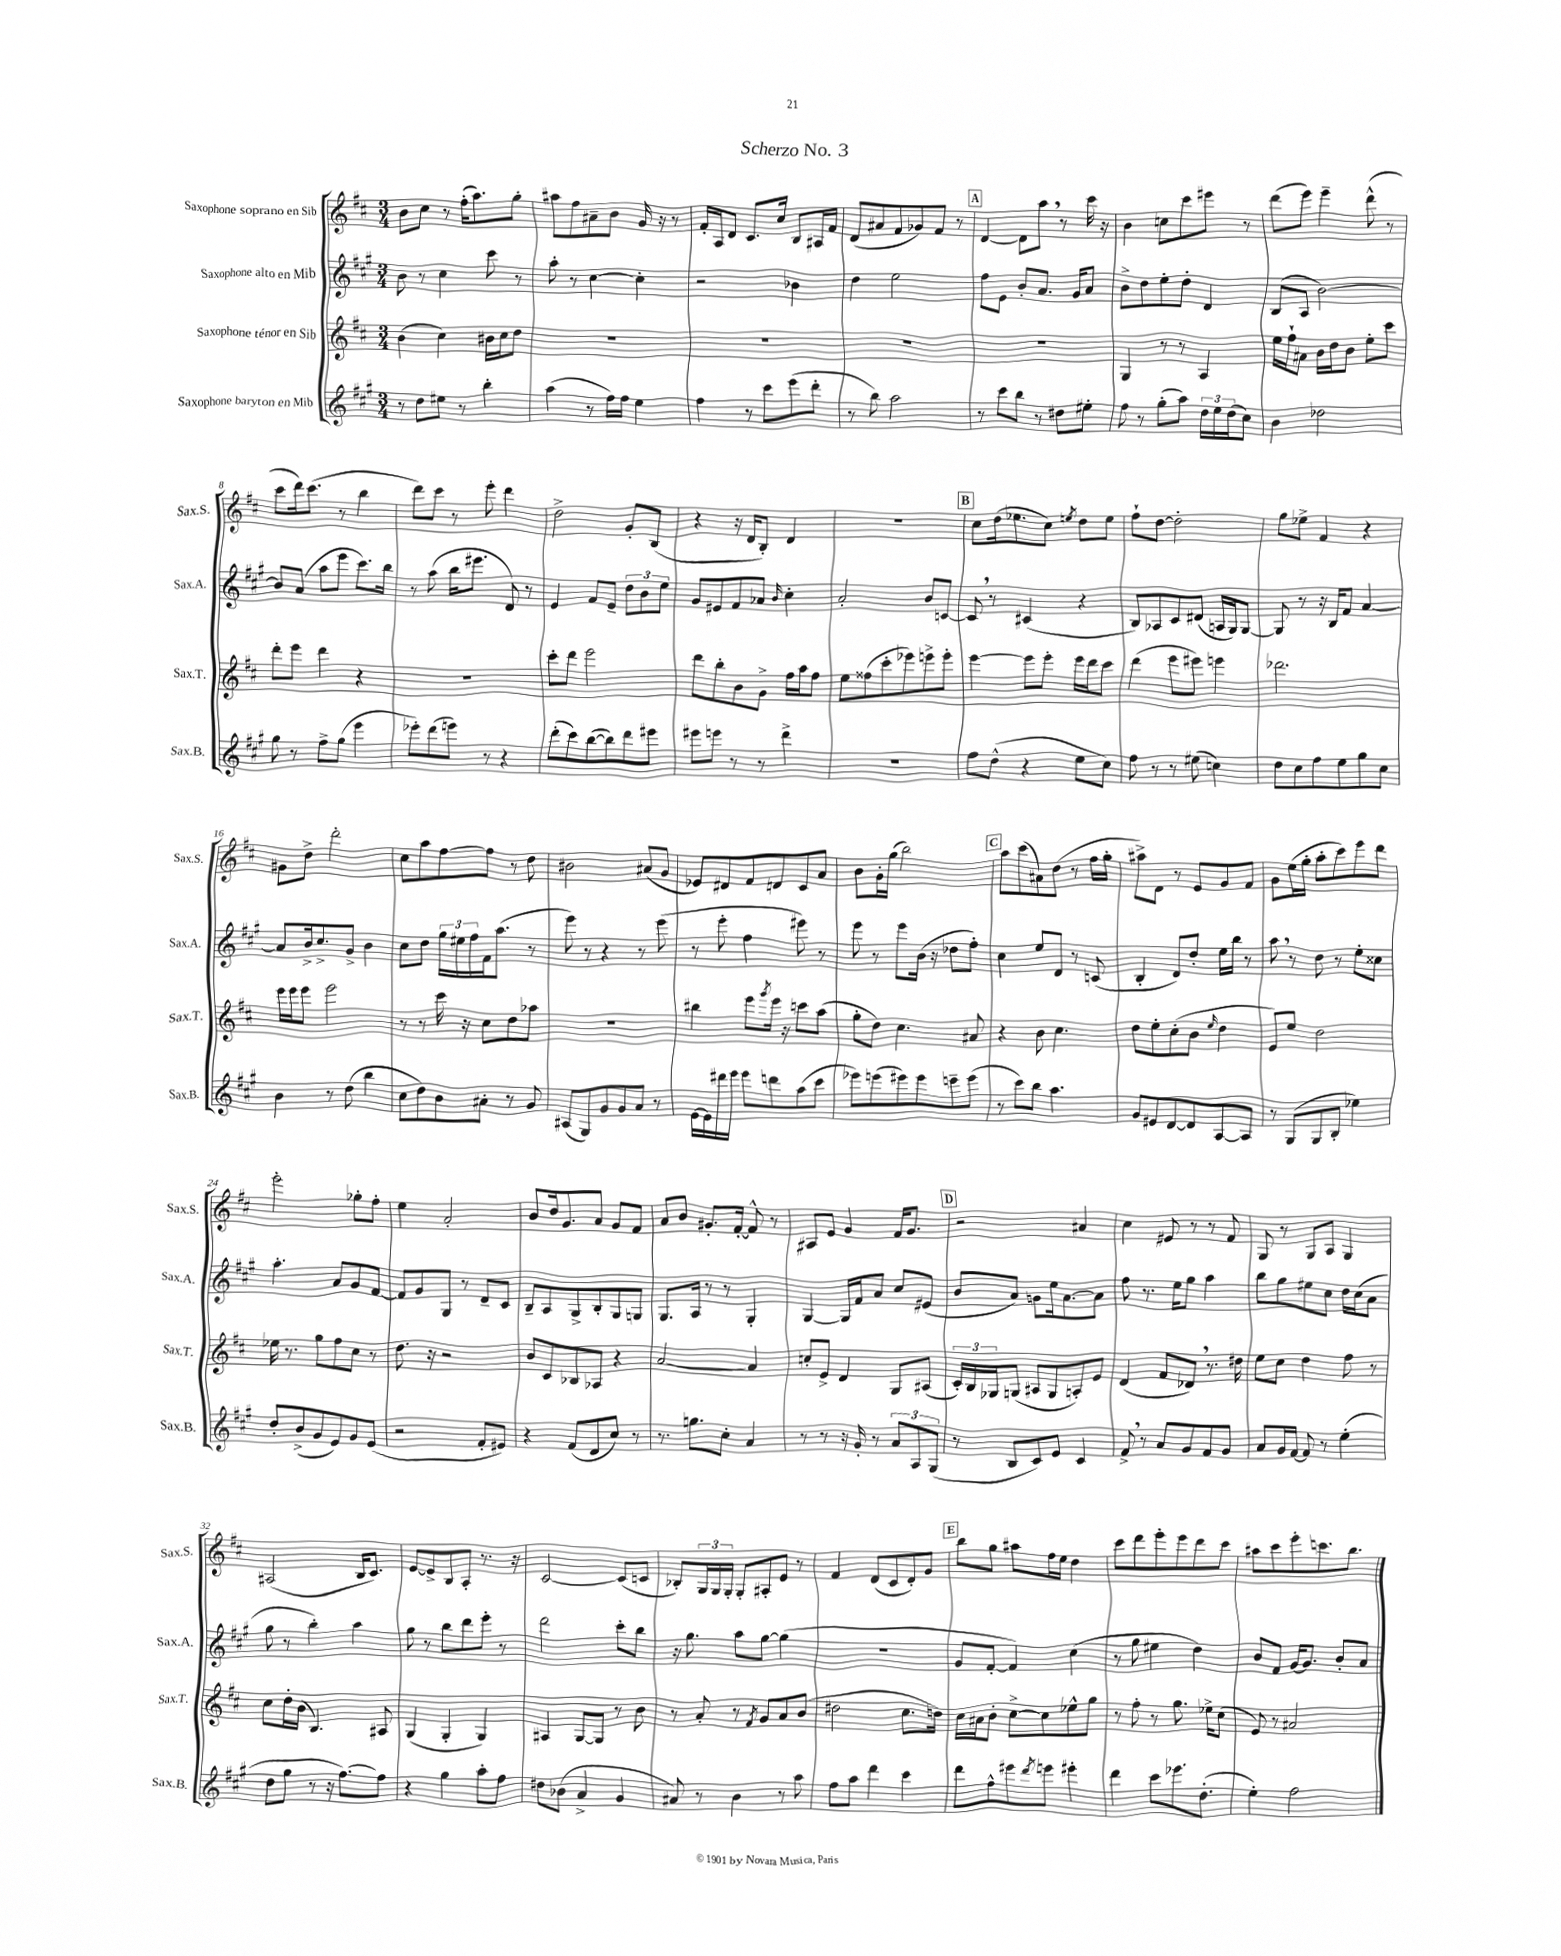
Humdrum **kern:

**kern	**kern	**kern	**kern
*staff4	*staff3	*staff2	*staff1
*clefG2	*clefG2	*clefG2	*clefG2
*k[f#c#g#]	*k[f#c#]	*k[f#c#g#]	*k[f#c#]
*M3/4	*M3/4	*M3/4	*M3/4
8r	(4b\	8b\	8b\L
8dd\L	.	8r	8cc#\J
8ee#\J	4cc#\)	4cc#\	8r
8r	.	.	(16ff#'\LK
.	.	.	8.aa\)
4bb'\	16b#\LL	8ccc#\	.
.	16cc#\J	.	.
.	8dd\J	8r	8gg'\J
=	=	=	=
(4aa\	2.r	8aa'\	8aa#\L
.	.	8r	8ff#\
8r	.	[4cc#\	8a#~\
16ff#\LL)	.	.	8b\J
16ff#\JJ	.	.	.
4ee\	.	4cc#'\]	16g/
.	.	.	16r
.	.	.	8r
=	=	=	=
4ff#\	2.r	2r	16f#'/LL
.	.	.	16A/J
.	.	.	8d/J
8r	.	.	8.c#/L
8ccc#\L	.	.	.
.	.	.	16cc#/Jk
(8eee\	.	4b-\	8B/L
8ddd'\J	.	.	16A#/L
.	.	.	16f#/JJ
=	=	=	=
8r	2.r	4dd\	(8d/L
8bb\)	.	.	8a#/
2aa\	.	2ee\	8f#/
.	.	.	8g-/)
.	.	.	8f#/J
.	.	.	8r
=	=	=	=
8r	2.r	8ff#\L	[4d/
8ccc#\L	.	8e\J	.
8bb\J	.	8b'/L	8d\]L
8r	.	8.a/J	8aa\J
8dd#\L	.	.	8r
.	.	16g#/LK	.
8ee#'\J	.	8a/J	16ccc#\
.	.	.	16r
=	=	=	=
8ff#\	4G/	8b^\L	4b\
8r	.	8dd\	.
(8gg#'\L	8r	8ee'\	8cc\L
8aa\J)	8r	8dd'\J	8ccc#\
24dd\LL	4A/	4d/	8eee#\J
24ee\	.	.	.
(24dd\J	.	.	.
8cc#\J)	.	.	8r
=	=	=	=
4b\	16ee\LL	(8B/L	(8ddd\L
.	16ff#`\J	.	.
.	8a#\J	8A/J	8eee\J)
2dd-\	16b\LL	[2b\)	4eee~\
.	16dd\J	.	.
.	8b\J	.	.
.	8ee'\L	.	(8ddd^^\
.	8ccc#\J	.	8r
=	=	=	=
8gg#\	8ddd'\L	8b/]L	8ccc#\L
8r	8eee\J	(8a/J	16ddd\k)
.	.	.	(8.ccc#\J
8ff#^\L	4ddd\	8aa\L	.
(8gg#\J	.	8eee\J	8r
4eee\	4r	8.ccc#\L)	4bb\
.	.	16bb\Jk	.
=	=	=	=
8eee-'\L)	2.r	8r	8ddd\L)
(8ddd\	.	(8aa\	8ccc#\J
8eee\J)	.	16bb\LK	8r
.	.	8.eee#\J	.
8r	.	.	8eee'\
4r	.	8d/)	4ddd\
.	.	8r	.
=	=	=	=
(8ddd'\L	8ccc#'\L	4e/	2dd^\
8ccc#\)	8ddd\J	.	.
([8bb\	2eee\	8f#/L	.
8bb\])	.	8e~/J	.
8ddd\	.	12dd\L	8g'/L
.	.	12b\	.
8eee#\J	.	.	(8B/J
.	.	12ee\J	.
=	=	=	=
8eee#\L	8ddd\L	8g#/L	4r
8eee\J	8bb'\	8e#/	.
8r	8b\	8f#/	16r
.	.	.	16d/LK
8r	8g^\J	8a-/J	8B'/J)
.	.	16qqb/	.
4ddd^\	16ff#\LL	4cc#'\	4d/
.	16aa\J	.	.
.	8ff#\J	.	.
=	=	=	=
2.r	8ee\L	2a'/	2.r
.	(8ff##\	.	.
.	8ccc#'\	.	.
.	8eee-\)	.	.
.	8eee^\	8b/L	.
.	8eee'\J	[8c/J	.
=	=	=	=
8ff#\L	[4eee\	8c/]	8cc#\L
(8dd^^\J	.	8r	(16dd\k
.	.	.	8.ee-\
4r	8eee\]L	(4c#/	.
.	8eee'\J	.	8cc#\J)
.	.	.	8qee/
8ee\L	16eee\LL	4r	8dd\L
.	16ddd\J	.	.
8cc#\J)	8ccc#\J	.	8ee\J
=	=	=	=
8ff#\	(4ddd\	8B/L)	8ff#`\L
8r	.	8A-/	[8dd\J
8r	8eee\L	8c#/	2dd'\]
(8ee#\	8eee#\J)	(8d#/J	.
4cc\)	4eee\	16A/LL	.
.	.	16G#/J)	.
.	.	[8G#/J	.
=	=	=	=
8dd\L	2.ddd-\	8G#/]	8gg\L
8cc#\	.	8r	8ee-^\J
8ff#\	.	16r	4f#/
.	.	16B/LK	.
8ee\	.	8f#/J	.
8gg#\	.	[4a/	4r
8cc#\J	.	.	.
=	=	=	=
4b\	16eee\LL	8a/]L	8g#\L
.	16eee\J	.	.
.	8eee\J	16b^/k	8dd^\J
.	.	8.cc#^/	.
8r	2eee\	.	2ddd'\
(8dd\	.	8g#^/J	.
4bb\	.	4b\	.
=	=	=	=
8cc#\L	8r	8cc#\L	8cc#\L
8dd\)	8r	8dd\J	8aa\
8b\	16ccc#\	24gg#\LL	[8ff#\
.	.	24ee#\	.
.	16r	.	.
.	.	24ff#\	.
8a#'\J	8cc#\L	16f#\J	8ff#\]J
.	.	(8.aa\J	.
8r	8dd\	.	8r
8g#/	8aa-\J	8r	8dd\
=	=	=	=
(8A#/L	2.r	8eee\)	2b#\
8G#/)	.	8r	.
8g#/	.	4r	.
8g#/	.	.	.
8a/J	.	8r	(8a#/L
8r	.	(8eee\	8g/J
=	=	=	=
[16e\LL	4bb#\	8r	8e-/L)
16e\]	.	.	.
16ddd#\	.	8eee'\	8d#/
16eee\JJ	.	.	.
8eee\L	8eee\L	4ff#\	8f#/
.	8qggg/	.	.
8ddd\	16eee\Jk	.	8d/
.	16r	.	.
(8aa\	8ccc\L	8eee#\)	8c#/
8ccc#\J	(8aa\J	8r	8a/J
=	=	=	=
8eee-\L)	8gg'\L	8eee\	8b\L
(8eee\	8dd\J)	8r	16g'\L
.	.	.	(16gg\JJ
8eee#\)	4.cc#\	8eee\L	2bb\)
8eee#\	.	(16b\Jk	.
.	.	16r	.
8eee~\	.	8dd-\L	.
(8eee\J	8a#/	8ff#'\J)	.
=	=	=	=
8r	4r	4cc#\	8aa\L
8ccc#\L)	.	.	(8ccc#\
8bb\J	8b\	8ee/L	8a#\)
4.aa\	4.cc#\	8d/J	(8dd\J
.	.	8r	8r
.	.	(8c/	16ff#\LL
.	.	.	16gg'\JJ
=	=	=	=
8g#/L	8dd\L	4B'/	8aa#^\L)
8e#/	8ee'\	.	8d\J
[8d/	(8cc#'\	8d/L)	8r
8d/]	8b\J	8dd'/J	8e/L
.	16qqee/	.	.
[8A/	4dd\	16ee\LL	8g/
.	.	16bb\JJ	.
8A/]J	.	8r	8f#/J
=	=	=	=
8r	8e/L)	8aa\	8g\L
(8G#/L	8ee/J	8r	(16ee\L
.	.	.	16gg'\JJ
8G#/	2dd\	8dd\	8aa'\L
8B'/J	.	8r	8ccc#\)
4ee-\)	.	8ee'\L	8eee\
.	.	8cc##\J	8ddd\J
=	=	=	=
8dd'/L	16ee-\	4.aa'\	2eee'\
.	8.r	.	.
(8b^/	.	.	.
8g#/	8gg\L	.	.
8e/)	8ff#\	8a/L	.
8g#/	8cc#\J	8g#/	8gg-'\L
(8e/J	8r	[8f#/J	8ff#'\J
=	=	=	=
2r	8.dd\	8f#/]L	4ee\
.	.	8g#/	.
.	16r	.	.
.	2r	8G#/J	2a'/
.	.	8r	.
8f#'/L	.	8d~/L	.
8e#/J)	.	8c#/J	.
=	=	=	=
4r	8b/L	8B~/L	8b/L
.	8c#/	8A/	16dd/k
.	.	.	8.g/
(8f#/L	8B-/	8G#^/	.
8d/	8A-/J	8B'/	8a/J
8cc#/J)	4r	8G#/	8g/L
8r	.	8G/J	8f#/J
=	=	=	=
8.r	[2a/	8.G#/L	8a/L
.	.	.	8b/J
8.gg\L	.	16A/Jk	.
.	.	8r	8.g#'/L
8cc#'\J	.	8r	.
.	.	.	[16f#'/Jk
4a/	4a/]	4G#'/	8f#^^/]
.	.	.	8r
=	=	=	=
8r	8cc'/L	[4G#/	8A#/L
8r	8e^/J	.	8e/J
16r	4d/	16G#/]LL	4g/
16g#'/	.	16f#/J	.
8r	.	8a/J	.
12a/L	8G/L	8cc#/L	16f#/LK
.	.	.	8.g/J
12A/	.	.	.
.	(8A#/J	(8e#/J	.
(12G#/J	.	.	.
=	=	=	=
8r	24c#'/LL)	8b/L	2r
.	24B/	.	.
.	24G-/J	.	.
8B/L	(8G/J	8a/J)	.
8c#/)	8A#/L	8g\L	.
8e/J	8G/	16ee\k	.
.	.	[8.a\	.
4c#/	8A'/)	.	4a#/
.	8e/J	8a\]J	.
=	=	=	=
8f#^/	(4d/	8ff#\	4cc#\
8r	.	8.r	.
8a/L	8f#/L	.	8e#/
.	.	16ee\LK	.
8g#/	8d-/J)	8gg#\J	8r
8f#/	8.r	4aa\	8r
8g#/J	.	.	8f#/
.	16dd#\	.	.
=	=	=	=
8a/L	8ee\L	8bb\L	8G/
16g#/L	8cc#\J	8gg#\	8r
[16f#/JJ	.	.	.
8f#/]	4dd\	8ee#\	8G/L
8r	.	8cc#\J	8A/J
(4ee'\	8ff#\	16dd\LL	4G/
.	.	(16cc#\J	.
.	8r	8a\J	.
=	=	=	=
8dd\L	8cc#\L	8gg#\	(2A#/
8gg#\J	16dd'\L	8r	.
.	(16b\JJ	.	.
8r	4.B/)	4bb'\)	.
16r	.	.	.
[8.ff#\L)	.	.	.
.	.	4aa\	16B/LK
.	.	.	8.c#/J)
8ff#\]J	8A#/	.	.
=	=	=	=
4r	(4G/	8gg#\	[8e/L
.	.	8r	8e^/]
4gg#\	4G'/	8bb\L	8B/
.	.	8ddd\	8A'/J
8aa'\L	4G/)	8eee'\J	8.r
8ff#\J	.	8r	.
.	.	.	16r
=	=	=	=
8dd#\L	4A#/	2ddd\	[2c#/
(8b-\J	.	.	.
4a^/	[8G/L	.	.
.	8G/]J	.	.
4g#/	8r	8ccc#'\L	(8c#/]L
.	8b\	8bb\J	8c/J
=	=	=	=
8a#/)	8r	16r	8B-'/L)
.	.	8.gg#\	.
8r	8a'/	.	24G/L
.	.	.	24G/
.	.	.	24G'/JJ
4b\	8r	8aa\L	8G'/L
.	8qf#/	.	.
.	8g/L	[8gg#\J	8A#'/
8r	8a/	(4gg#\]	8e/J
8aa\	(8b/J	.	8r
=	=	=	=
8ff#\L	2dd#\	2.r	4f#/
8aa\J	.	.	.
4ddd\	.	.	(8d/L
.	.	.	8c#/
4ccc#\	8.cc#\L	.	8d'/)
.	.	.	8g/J
.	16dd\Jk)	.	.
=	=	=	=
8ddd\L	16cc#\LL	8g#/L	8bb\L
.	16a#\J	.	.
8ff#^^\	8b'\J	[8f#'/J	8gg\J
8eee#\	[8cc#^\L	4f#/])	8aa#\L
8qddd/	.	.	.
8eee\J	8cc#\]	.	16ff#\L
.	.	.	16ee\JJ
4eee#'\	8ee-^^\	(4cc#\	4dd\
.	8gg\J	.	.
=	=	=	=
4ddd\	8r	8r	8ccc#\L
.	8ff#'\	8gg#\	8ddd\
8ccc#\L	8r	4ee#\	8eee'\
8.eee-\	8.gg\	.	8eee\
.	.	4dd\)	8ddd\
(8.dd'\J	16ee-^\LK	.	.
.	(8cc#\J	.	8ccc#\J
=	=	=	=
4ee'\)	8e/)	8b/L	8aa#\L
.	8r	8f#/J	8ccc#\
2ff#\	2a#/	[16g#/LK	8eee'\
.	.	8.g#/]J	.
.	.	.	8.ccc\
.	.	8b'/L	.
.	.	.	8.bb\J
.	.	8a/J	.
==	==	==	==
*-	*-	*-	*-
